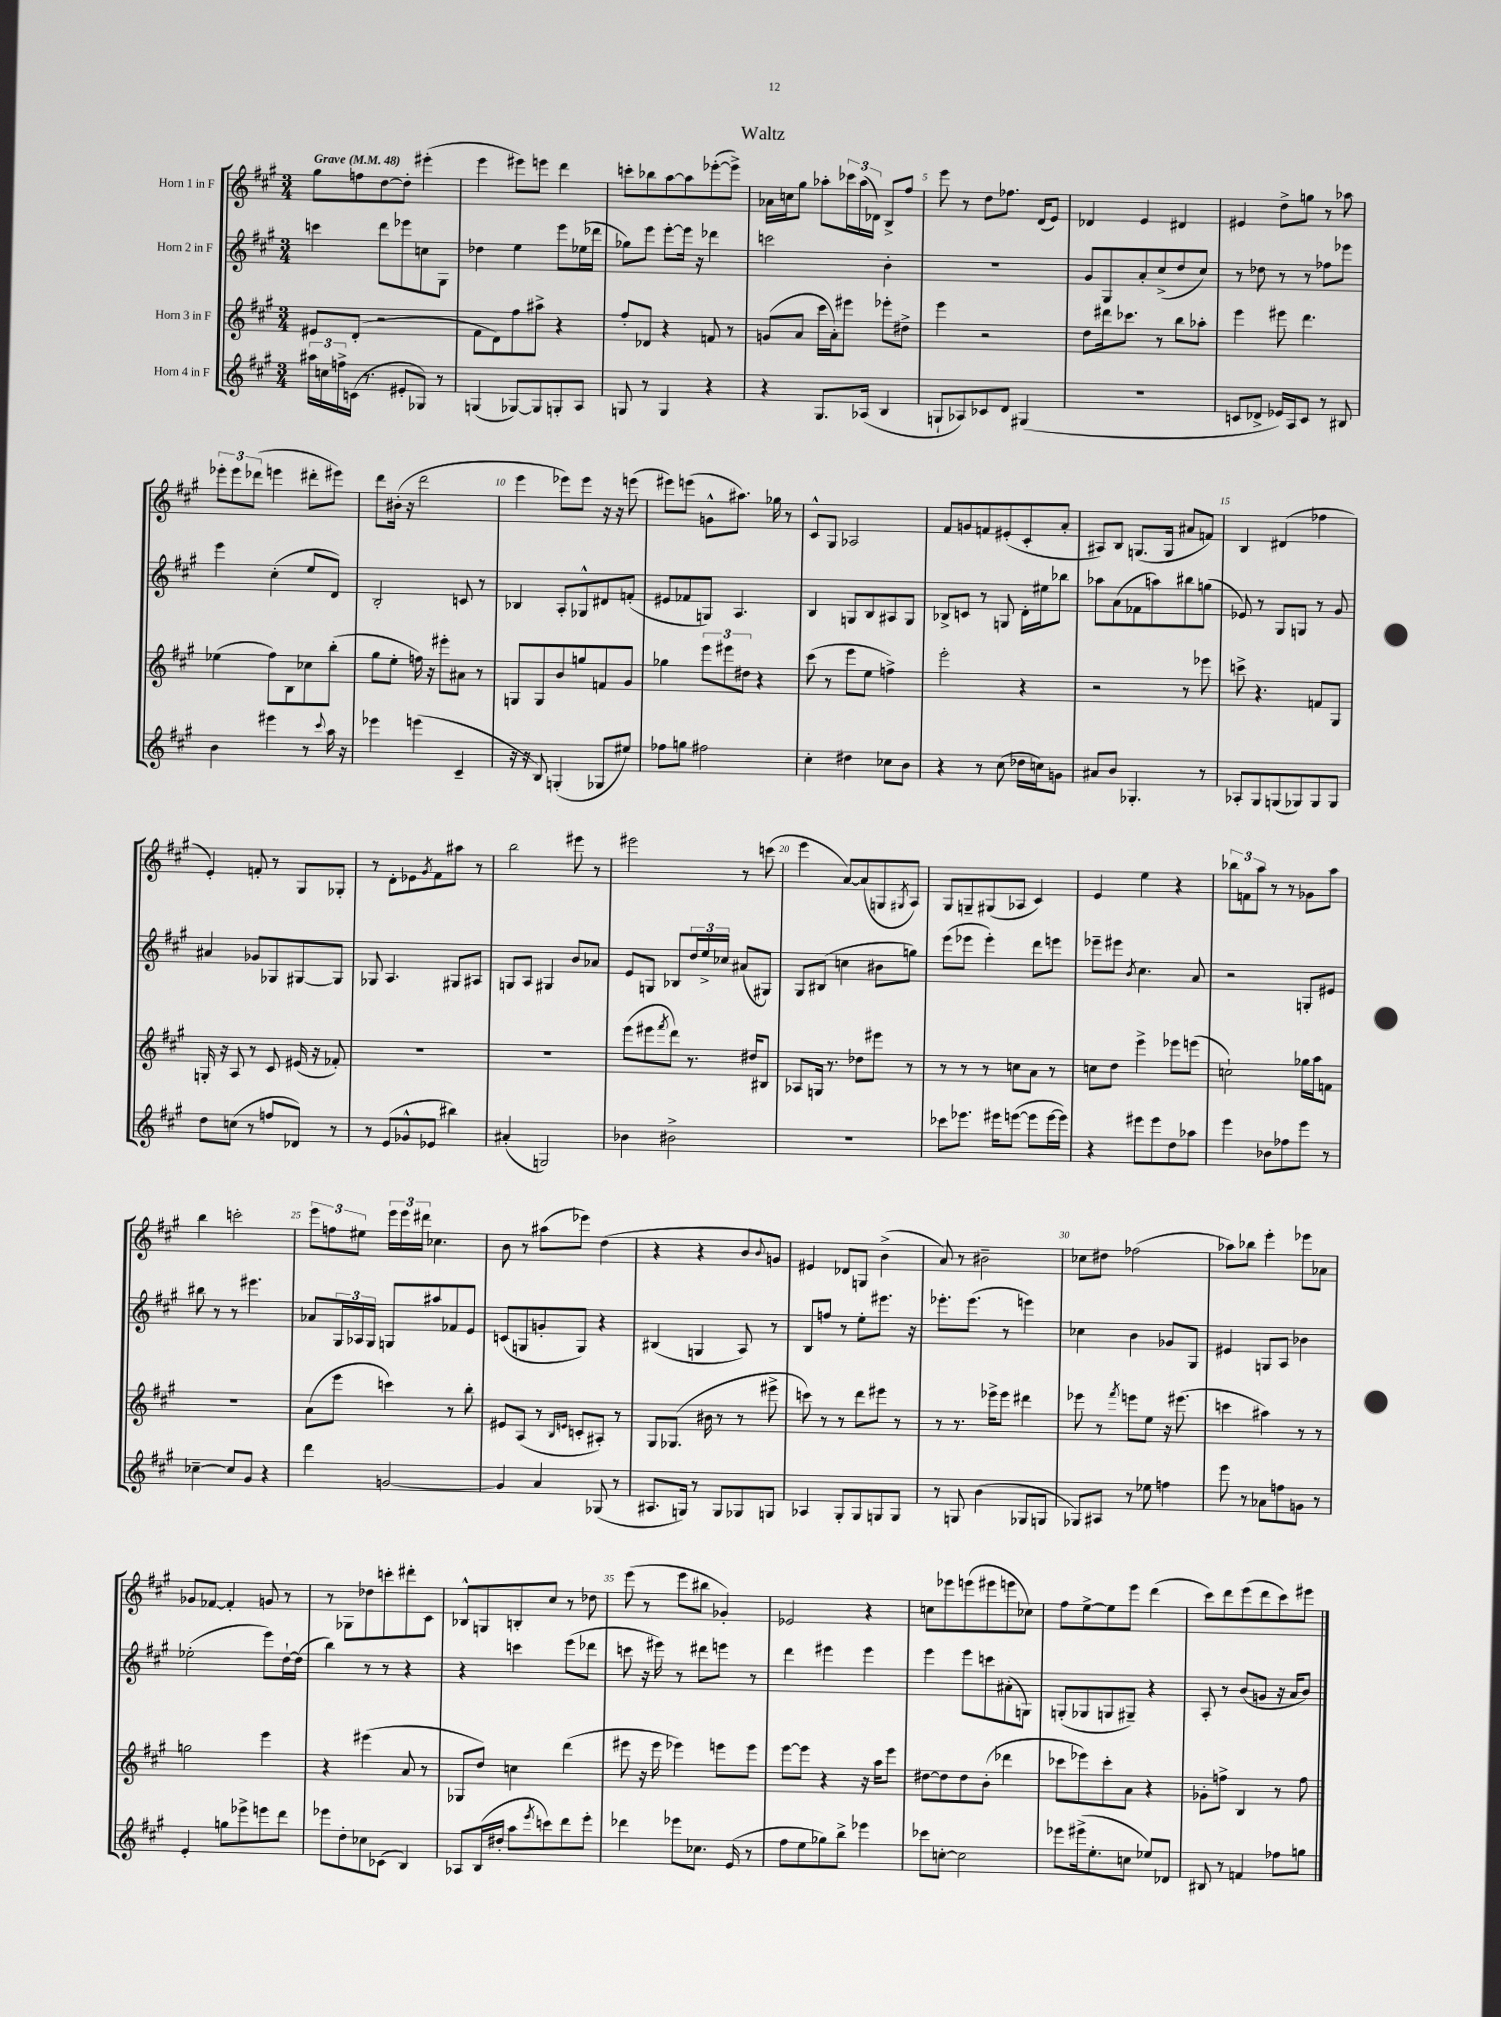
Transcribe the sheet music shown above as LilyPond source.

\header { title = "Waltz" }
<<
\new StaffGroup <<
\new Staff = "s0" \with { instrumentName = "Horn 1 in F" } {
    \clef treble \key a \major \numericTimeSignature \time 3/4 \tempo "Grave" 4 = 48
    gis''8 f''8 d''8~ d''8-. eis'''4-.( |
    e'''4 eis'''8) e'''8 d'''4 |
    c'''8-. bes''8 a''8~ a''8 ees'''8~-.( ees'''8->) |
    aes'16 c''16 gis''8 aes''8-. \tuplet 3/2 { ces'''16 aes''16( des'16) } b8-> fis''8 |
    e'''8 r8 d''8 fes''8. d'16( e'8) |
    des'4 e'4 dis'4 |
    eis'4 d''8-> g''8 r8 aes''8 |
    \tuplet 3/2 { ees'''8-. ees'''8 des'''8( } e'''4 dis'''8-. eis'''8) |
    d'''8 bis'16-.( r16 d'''2 |
    e'''4 ees'''8) ees'''8 r16 r16 e'''8( |
    eis'''8) e'''8( g'8-^ ais''8.) ges''16 r8 |
    cis'8-^ gis8 aes2 |
    fis'8 g'8 f'8 eis'8-.( cis'8-. a'8-. |
    ais8) b8 g8.( g16 ais'8 f'8) |
    b4 dis'4( fes''4 |
    e'4-.) f'8-. r8 gis8 ges8-. |
    r8 d'8-. ees'8 \acciaccatura { gis'8 } fis'8 ais''8 r8 |
    b''2 eis'''8 r8 |
    eis'''2 r8 c'''8( |
    e'''4 a'8~) a'8( g8 \acciaccatura { gis8 } a8) |
    gis8 g8-- gis8( aes8 cis'4) |
    e'4 e''4 r4 |
    \tuplet 3/2 { bes''8 f'8 a''8 } r8 r8 ges'8 a''8 |
    b''4 c'''2-. |
    \tuplet 3/2 { e'''8 f''8 eis''8 } \tuplet 3/2 { e'''16 e'''16 dis'''16 } ces''4. |
    b'8 r8 ais''8( ees'''8) d''4( |
    r4 r4 b'8 \appoggiatura { b'8 } g'8) |
    eis'4 des'8 g8 b'4->( |
    a'8) r8 bis'2-- |
    ces''8 dis''8 fes''2( |
    aes''8) bes''8 e'''4-. ees'''8 aes'8 |
    ges'8 fes'8~ fes'4-. g'8 r8 |
    r8 ges8 des''8 c'''8-. dis'''8-. cis'8 |
    bes8-^ g8 b8-. cis''8 r8 des''8 |
    e'''8( r8 e'''8 bis''8 ges'4-.) |
    ees'2 r4 |
    c''8 ees'''8 e'''8( eis'''8 e'''8 ces''8) |
    fis''8 e''8~-> e''8 e'''8 d'''4( |
    cis'''8) d'''8 e'''8( d'''8 cis'''8) eis'''8 \bar "|." |
}
\new Staff = "s1" \with { instrumentName = "Horn 2 in F" } {
    \clef treble \key a \major \numericTimeSignature \time 3/4
    c'''4 d'''8 ees'''8 c''8 gis8 |
    des''4 e''4 e'''8 ees''16( des'''16 |
    ges''8) e'''8 e'''8~-. e'''16 r16 des'''4 |
    c'''2 b'4-. |
    R2. |
    gis'8 gis8 a'8-. cis''8->( d''8 cis''8) |
    r8 des''8 r8 r8 fes''8 ees'''8 |
    e'''4 cis''4-.( e''8 d'8) |
    b2-. c'8 r8 |
    bes4 a8-. ges8-^ dis'8 f'8-.( |
    eis'8 fes'8 g8) a4. |
    b4 g8 b8 ais8 g8 |
    bes8-> c'8 r8 g8 d'16-. eis''16 bes''8 |
    aes''8 a'8( fes'8 a''8) bis''8 g''8( |
    ees'8) r8 gis8 g8 r8 gis'8 |
    ais'4 ges'8 ges8 gis8~ gis8 |
    ges8 a4. gis8 ais8 |
    g8 a8 gis4 b'8 aes'8 |
    e'8 g8 bes8 \tuplet 3/2 { d''16 e''16-> ces''16 } ais'8( gis8) |
    gis8 bis8( c''4 bis'8 g''8) |
    e'''8( ees'''8 ees'''4-.) d'''8 e'''8 |
    ees'''8-- eis'''8 \acciaccatura { b'8 } cis''4. a'8 |
    r2 g8-. eis'8 |
    bis''8 r8 r8 eis'''4. |
    aes'8 \tuplet 3/2 { gis16 aes16 gis16 } g8 ais''8 fes'8 e'8 |
    c'8( g8 g'8-. g8) r4 |
    bis4( g4 a8) r8 |
    b8 f''8 r8 e''8-. eis'''8. r16 |
    ees'''8.-. ees'''8.( r8 e'''4) |
    ces''4 b'4 ges'8 gis8 |
    eis'4 g8 a8 bes'4 |
    ees''2-.( e'''8) d''16~-! d''16( |
    b''4) r8 r8 r4 |
    r4 c'''4 e'''8( des'''8 |
    c'''8 r16 eis'''16) r8 dis'''8 e'''8 r8 |
    d'''4 eis'''4 eis'''4 |
    e'''4 e'''8 c'''8 ais'8-.( g8) |
    g8-.( ges8 g8 gis8--) r4 |
    a8-. r8 b'8( g'8 r16 a'16 b'8) \bar "|." |
}
\new Staff = "s2" \with { instrumentName = "Horn 3 in F" } {
    \clef treble \key a \major \numericTimeSignature \time 3/4
    eis'8 d'8-.( r2 |
    fis'8 d'8) fis''8 ais''8-> r4 |
    fis''8-. des'8 r4 f'8 r8 |
    g'8( a'8 cis'''16 a'16-.) eis'''8 ees'''8-. dis''8-> |
    e'''4 r2 |
    d''8 dis'''16 ces'''8. r8 b''8 aes''8-. |
    e'''4 eis'''8 d'''4. |
    ees''4( fis''8) b8 ces''8 b''8-.( |
    gis''8 e''8-. f''16) r16 eis'''8-. ais'8 r8 |
    g8 g8 b'8 g''8 f'8 gis'8 |
    ges''4 \tuplet 3/2 { e'''8 eis'''8 dis''8 } r4 |
    cis'''8( r8 e'''8 e''8 f''4->) |
    e'''2-. r4 |
    r2 r8 ees'''8 |
    c'''8-> r4. f'8 gis8 |
    g16-. r16 a8 r8 cis'8 eis'16( r16 fes'8-.) |
    R2. |
    R2. |
    e'''8( eis'''8 \acciaccatura { fis'''8 } d'''8) r8. dis''16 bis8 |
    aes8 g16 r8. des''8 eis'''8 r8 |
    r8 r8 r8 c''8 a'8 r8 |
    c''8 d''8 e'''4-> ees'''8 e'''8( |
    c''2-!) ges''16 a''16 f'8 |
    R2. |
    a'8( e'''8 c'''4) r8 b''8-. |
    eis'8 a8( r8 \grace { b16 e'16 } c'8-. ais8-.) r8 |
    gis8 ges8.( bis'16 r8 r8 eis'''8-> |
    c'''8) r8 r8 d'''8 eis'''8 r8 |
    r8 r8. ees'''16-> ees'''8 dis'''4 |
    ees'''8 r8 \acciaccatura { fis'''8 } e'''8 e''8 r16 eis'''8.( |
    c'''4 ais''4) r8 r8 |
    g''2 e'''4 |
    r4 eis'''4( a'8 r8 |
    ges8 d''8) c''4 d'''4( |
    eis'''8 r16 eis'''16 ees'''4) e'''8 e'''8 |
    e'''8~ e'''8 r4 r16 a''16 e'''8 |
    dis''8~ dis''8 dis''8 b'8-.( des'''4 |
    ces'''8 ees'''8) ces'''8-. a'8 r4 |
    ges'8-. f''8-> b4 r8 f''8 \bar "|." |
}
\new Staff = "s3" \with { instrumentName = "Horn 4 in F" } {
    \clef treble \key a \major \numericTimeSignature \time 3/4
    \tuplet 3/2 { ais''16 c''16 f''16-> } c'16( r8. eis'8-. ges8) r8 |
    g4( ges8~) ges8 g8-. a8 |
    g8 r8 g4 r4 |
    r4 gis8. aes16( b4 |
    g8-! aes8) ces'8 d'8 gis4( |
    R2. |
    c'8 des'8-> ees'16) a16 c'8 r8 bis8 |
    b'4 eis'''4 r8 \appoggiatura { cis'''8 } a''16 r16 |
    ees'''4 e'''4( cis'4-- |
    r16 r16 b8) g4-.( ges8 eis''8) |
    fes''8 g''8 fis''2 |
    cis''4-. dis''4 ces''8 b'8 |
    r4 r8 cis''8( des''16 c''16) g'8 |
    ais'8 b'8 ges4.-. r8 |
    aes8-. gis8 g8( ges8) ges8 ges8 |
    d''8 c''8( r8 f''8 des'8) r8 |
    r8 e'8( ges'8-^ ees'8 bis''4) |
    ais'4-.( g2) |
    bes'4 bis'2-> |
    R2. |
    ces'''8 ees'''8. eis'''16 e'''8~( e'''8 e'''16~ e'''16) |
    r4 eis'''8 eis'''8 d''8 aes''8 |
    e'''4 bes'8 fes''8 e'''8 r8 |
    ces''4~-- ces''8 gis'8 r4 |
    d'''4 g'2~ |
    g'4 a'4 ges8( r8 |
    ais8. g16) r8 g8 ges8 g8 |
    aes4 gis8-. gis8 g8 g8 |
    r8 g8 b'4( ges8 g8 |
    ges8) ais8 r8 ees''8 f''4 |
    e'''8 r8 aes'8 f''8 g'8 r8 |
    e'4-. g''8 ees'''8-> e'''8 d'''8 |
    ees'''8 d''8-. ces''8 ces'8( b4) |
    aes8 b16( dis''16-. a''8 \acciaccatura { e'''8 } c'''8) d'''8 e'''8-. |
    des'''4 ees'''8 ces''8. e'16( r8 |
    fis''8 e''8 ges''8) b''8-> ees'''4 |
    ces'''8 c''8~-. c''2 |
    ees'''8 eis'''16->( e''8.-. c''8 ees''8) des'8 |
    bis8 r8 f'4 fes''8 g''8 \bar "|." |
}
>>
>>
\layout { \context { \Score \override BarNumber.break-visibility = ##(#f #t #t) barNumberVisibility = #(every-nth-bar-number-visible 5) } }
